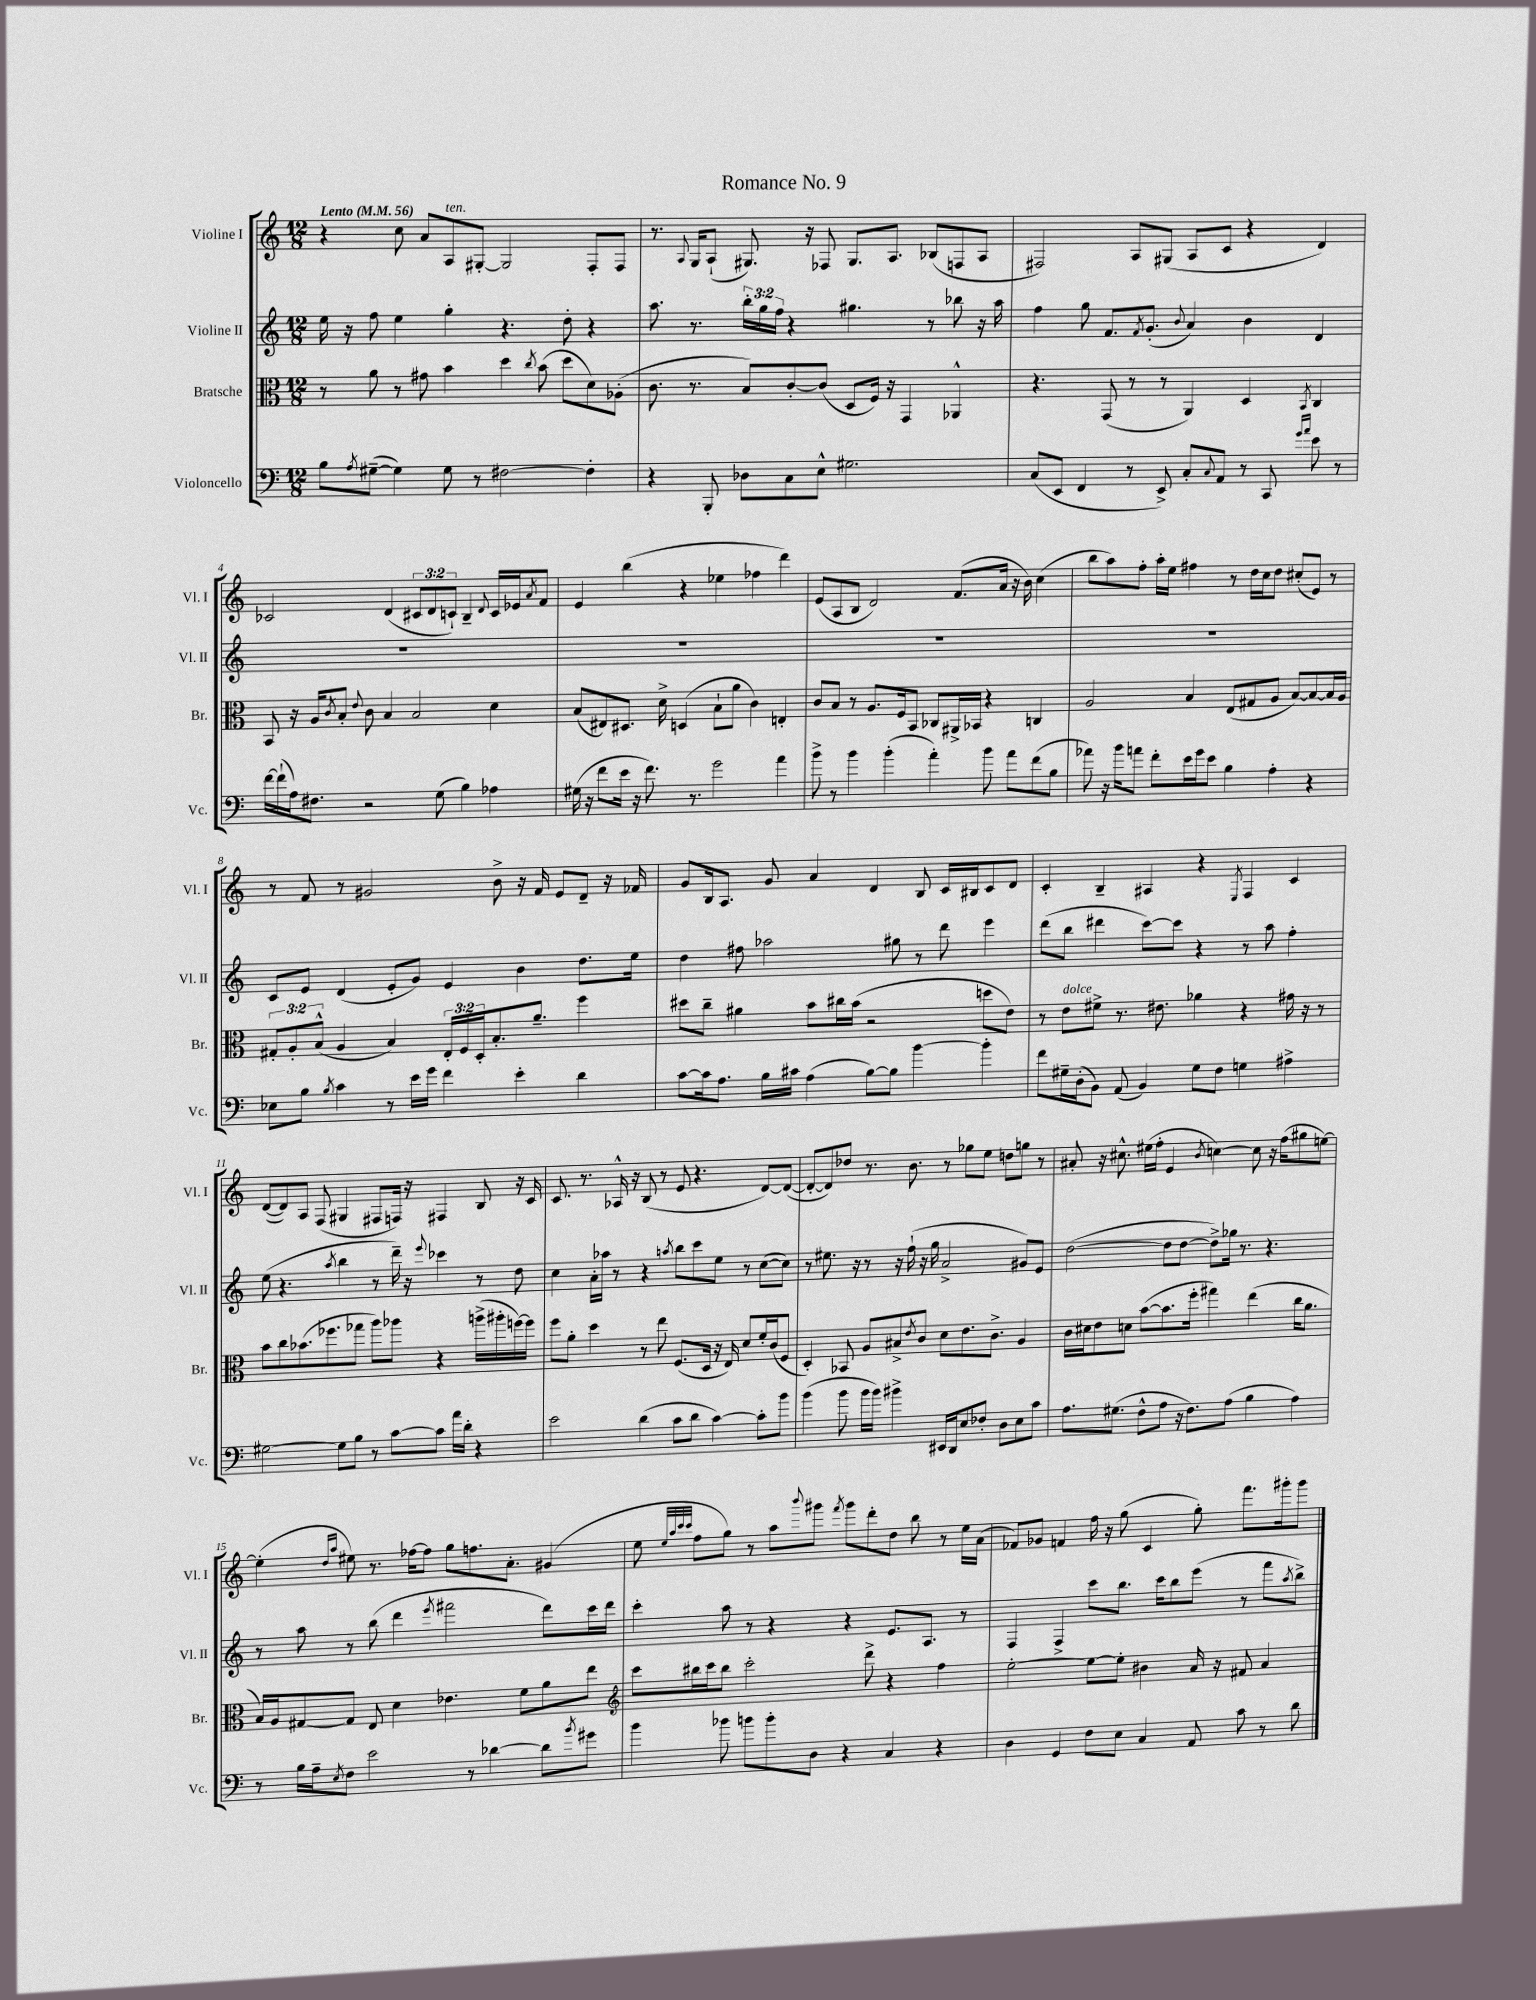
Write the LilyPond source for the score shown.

\header { title = "Romance No. 9" }
<<
\new StaffGroup <<
\new Staff = "s0" \with { instrumentName = "Violine I" shortInstrumentName = "Vl. I" } {
    \clef treble \key c \major \numericTimeSignature \time 12/8 \override Staff.TupletNumber.text = #tuplet-number::calc-fraction-text \tempo "Lento" 4 = 56
    r4 c''8 a'8 a8^\markup { \italic "ten." } gis8~-. gis2 f8-. f8 |
    r8. \appoggiatura { a8 } g16 a8-!( gis8.) r16 fes8 gis8. a8. bes8( f8 a8 |
    fis2) a8 gis8( a8 c'8 r4 d'4) |
    ces'2 d'4( \tuplet 3/2 { cis'8 d'8 c'8-!) } b4-- \appoggiatura { d'8 } c'16 ees'16 \acciaccatura { a'8 } f'8 |
    e'4 b''4( r4 ees''4 fes''4 d'''4) |
    e'8( a8 b8 d'2) f'8.( a'16 r16 b'16) c''4( |
    b''8 a''8) f''8-. a''16-. e''16 fis''4 r8 d''16 c''16 d''8 cis''8-.( e'8) r8 |
    r8 f'8 r8 gis'2 b'8-> r16 f'16 e'8 d'8-- r16 fes'16 |
    g'8 b16 a8. g'8 a'4 d'4 b8 c'16 bis16 c'8 d'8 |
    c'4-. b4-- ais4 r4 \acciaccatura { e8 } f4 c'4 |
    d'8~( d'8) a8 f8( gis4 fis8 f16) r16 fis4 b8 r16 c'16 |
    c'8. r8. aes16-^ r16 b8( r8 e'8 r4. d'8~) d'8~( |
    d'8~-. d'8) des''8 r8. b'8. r8 ges''8 e''8 d''8 g''8 r8 |
    ais'8-. r16 cis''8.-^ eis''16( f''16-. e'4 \acciaccatura { b'8 } c''4~) c''8 r16 f''16( gis''8 e''8~) |
    e''4-.( \grace { d''16 a''16 } eis''8) r8. fes''16~ fes''8 g''8 f''8. a'8.-. gis'4( |
    e''8 \grace { e''32 a''32 c'''32 c'''32 } f''8 g''8) r8 a''8 \appoggiatura { b'''8 } gis'''8 \acciaccatura { f'''8 } gis'''8 d'''8-. d''8 b''8 r8 e''16 a'16( |
    fes'8) ges'8 f'4 f''16 r16 g''8( c'4 g''8-.) f'''8. gis'''16-. gis'''8 \bar "|." |
}
\new Staff = "s1" \with { instrumentName = "Violine II" shortInstrumentName = "Vl. II" } {
    \clef treble \key c \major \numericTimeSignature \time 12/8 \override Staff.TupletNumber.text = #tuplet-number::calc-fraction-text
    e''16 r16 f''8 e''4 g''4-. r4. d''8-. r4 |
    a''8. r8. \tuplet 3/2 { b''16-. g''16 f''16 } r4 gis''4. r8 bes''8 r16 a''16 |
    f''4 g''8 f'8. \acciaccatura { f'8 } g'8.-.( \appoggiatura { b'8 } a'4) b'4 d'4 |
    R1. |
    R1. |
    R1. |
    R1. |
    c'8 e'8 d'4( e'8-. g'8) e'4 b'4 d''8. e''16 |
    d''4 fis''8 aes''2 gis''8 r8 d'''8 e'''4 |
    d'''8( b''8 dis'''4 c'''8~) c'''8 r4 r8 a''8 f''4-. |
    e''8( r4. \acciaccatura { a''8 } b''4 r8 d'''16--) r16 \appoggiatura { e'''8 } ces'''4 r8 d''8 |
    c''4 a'16-. aes''16 r8 r4 \acciaccatura { a''8 } b''8 c'''8 e''8 r8 c''8~( c''8) |
    r8 eis''8. r16 r8 r16 f''16-!( r16 g''16 a'2-> gis'8) e'8 |
    d''2~( d''8 d''8~ d''8->) ges''16 r8. r4. |
    r8 a''8 r8 b''8( d'''4 \acciaccatura { e'''8 } fis'''2 d'''8) c'''16 d'''16 |
    c'''4-. a''8 r8 r4 r4 e'8. a8. r8 |
    f4 f4-> c'''8 b''8. c'''16 b''8 e'''8( r8 f'''8 \acciaccatura { a''8 } b''8->) \bar "|." |
}
\new Staff = "s2" \with { instrumentName = "Bratsche" shortInstrumentName = "Br." } {
    \clef alto \key c \major \numericTimeSignature \time 12/8 \override Staff.TupletNumber.text = #tuplet-number::calc-fraction-text
    r8 a'8 r8 gis'8 b'4 d''4 \acciaccatura { c''8 } b'8( d''8 d'8) aes8-.( |
    c'8. r8. b8) c'8~-. c'8( d8 f16) r16 g,4 aes,4-^ |
    r4. g,8( r8 r8 a,4) d4 \acciaccatura { b,8 } c4 |
    b,8 r16 a16 \acciaccatura { c'8 } b8-. \appoggiatura { e'8 } c'8 b4 b2 d'4 |
    b8( eis8) dis8. d'16-> d4( b8-! a'8 c'4) e4-. |
    c'8 b8 r8 a8. f16 b,8 ces8 ais,16-> bes,16 r4 c4 |
    a2 b4 e8( gis8 a8 b8~) b8~ b16 a16 |
    \tuplet 3/2 { gis8-. a8-. b8-^( } a4 b4) \tuplet 3/2 { e16-. f16 d16-. } b8.-. a'8.-- f''4 |
    dis''8 c''8-- ais'4 b'8 cis''16 b'16( r2 d''8 e'8) |
    r8 e'8^\markup { \italic "dolce" } fis'8-> r8. eis'8. aes'4 r4 gis'16 r16 r8 |
    b'8 c''8 bes'8.( fes''8. ges''8 a''8) aes''8 r4 a''16->( ais''16-. f''16~) f''16 |
    f''8 a'8-. d''4 r8 e''8 f8.( d16 r16 e16) d'8 f'16-. c'16( f8 |
    d4-.) bes,8 a8 bis8-> \acciaccatura { e'8 } c'8 d'8 e'8. c'8.-> a4 |
    c'16 dis'16 e'8 d'8 b'8~( b'8. f''16-. gis''4) e''4( c''16 a'8. |
    b16) a16 gis8~ gis8 e8 d'4 ees'4. f'8 a'8 e''8 |
    \clef treble c'''8 bis''16 c'''16 bis''8 c'''2-. d'''8-> r4 f''4 |
    e''2~-. e''8~ e''8-. bis'4 a'16 r16 fis'8 a'4 \bar "|." |
}
\new Staff = "s3" \with { instrumentName = "Violoncello" shortInstrumentName = "Vc." } {
    \clef bass \key c \major \numericTimeSignature \time 12/8
    b8 \acciaccatura { a8 } gis8~--( gis4) gis8 r8 fis2~ fis4-. |
    r4 b,,8-. des8 c8 e8-^ gis2. |
    c8( e,8 f,4 r8 e,8->) c8-. \appoggiatura { c8 } a,8 r8 c,8 \grace { g'16 a'16 } e'8 r8 |
    f'16~ f'16-!( a16) fis8. r2 g8( b4) aes4 |
    gis16( r16 f'8 e'16 r16 f'8.) r8. g'2 a'4 |
    b'8-> r8 b'4 b'4-.( a'4-.) b'8 a'8 f'8( b8 |
    aes'8) r16 b'16 a'8 f'8-. e'16 g'16 e'8 b4 a4-. r4 |
    ees8 b8 \acciaccatura { b8 } c'4 r8 e'16 g'16 f'4 e'4-. d'4 |
    c'8~ c'16 a8. b16 cis'16 a4( b8~) b8 b'4~ b'4-. |
    f'8 gis16-- d16-.( b,8) a,8( b,4) gis8 f8 g4 ais4-> |
    gis2~ gis8 b8 r8 c'8~ c'8 a'16 d'16-. r4 |
    e'2 d'4( c'8 d'8 c'4~) c'8-. b'8 |
    b'4( b'8 b'16 b'16) bis'4-> eis,16 d,16 e8 fes8-. d8 e8 c'8 |
    a8. gis8.( f8-^ a8 r16 f8.) a8( b4 a4) |
    r8 b16 a16-- \acciaccatura { e8 } f8 e'2 r8 des'4~ des'8 \acciaccatura { b'8 } gis'8 |
    b'4 bes'8 b'8 b'8-. d8 r4 c4 r4 |
    d4 g,4 f8 e8 c4 a,8 c'8 r8 d'8 \bar "|." |
}
>>
>>
